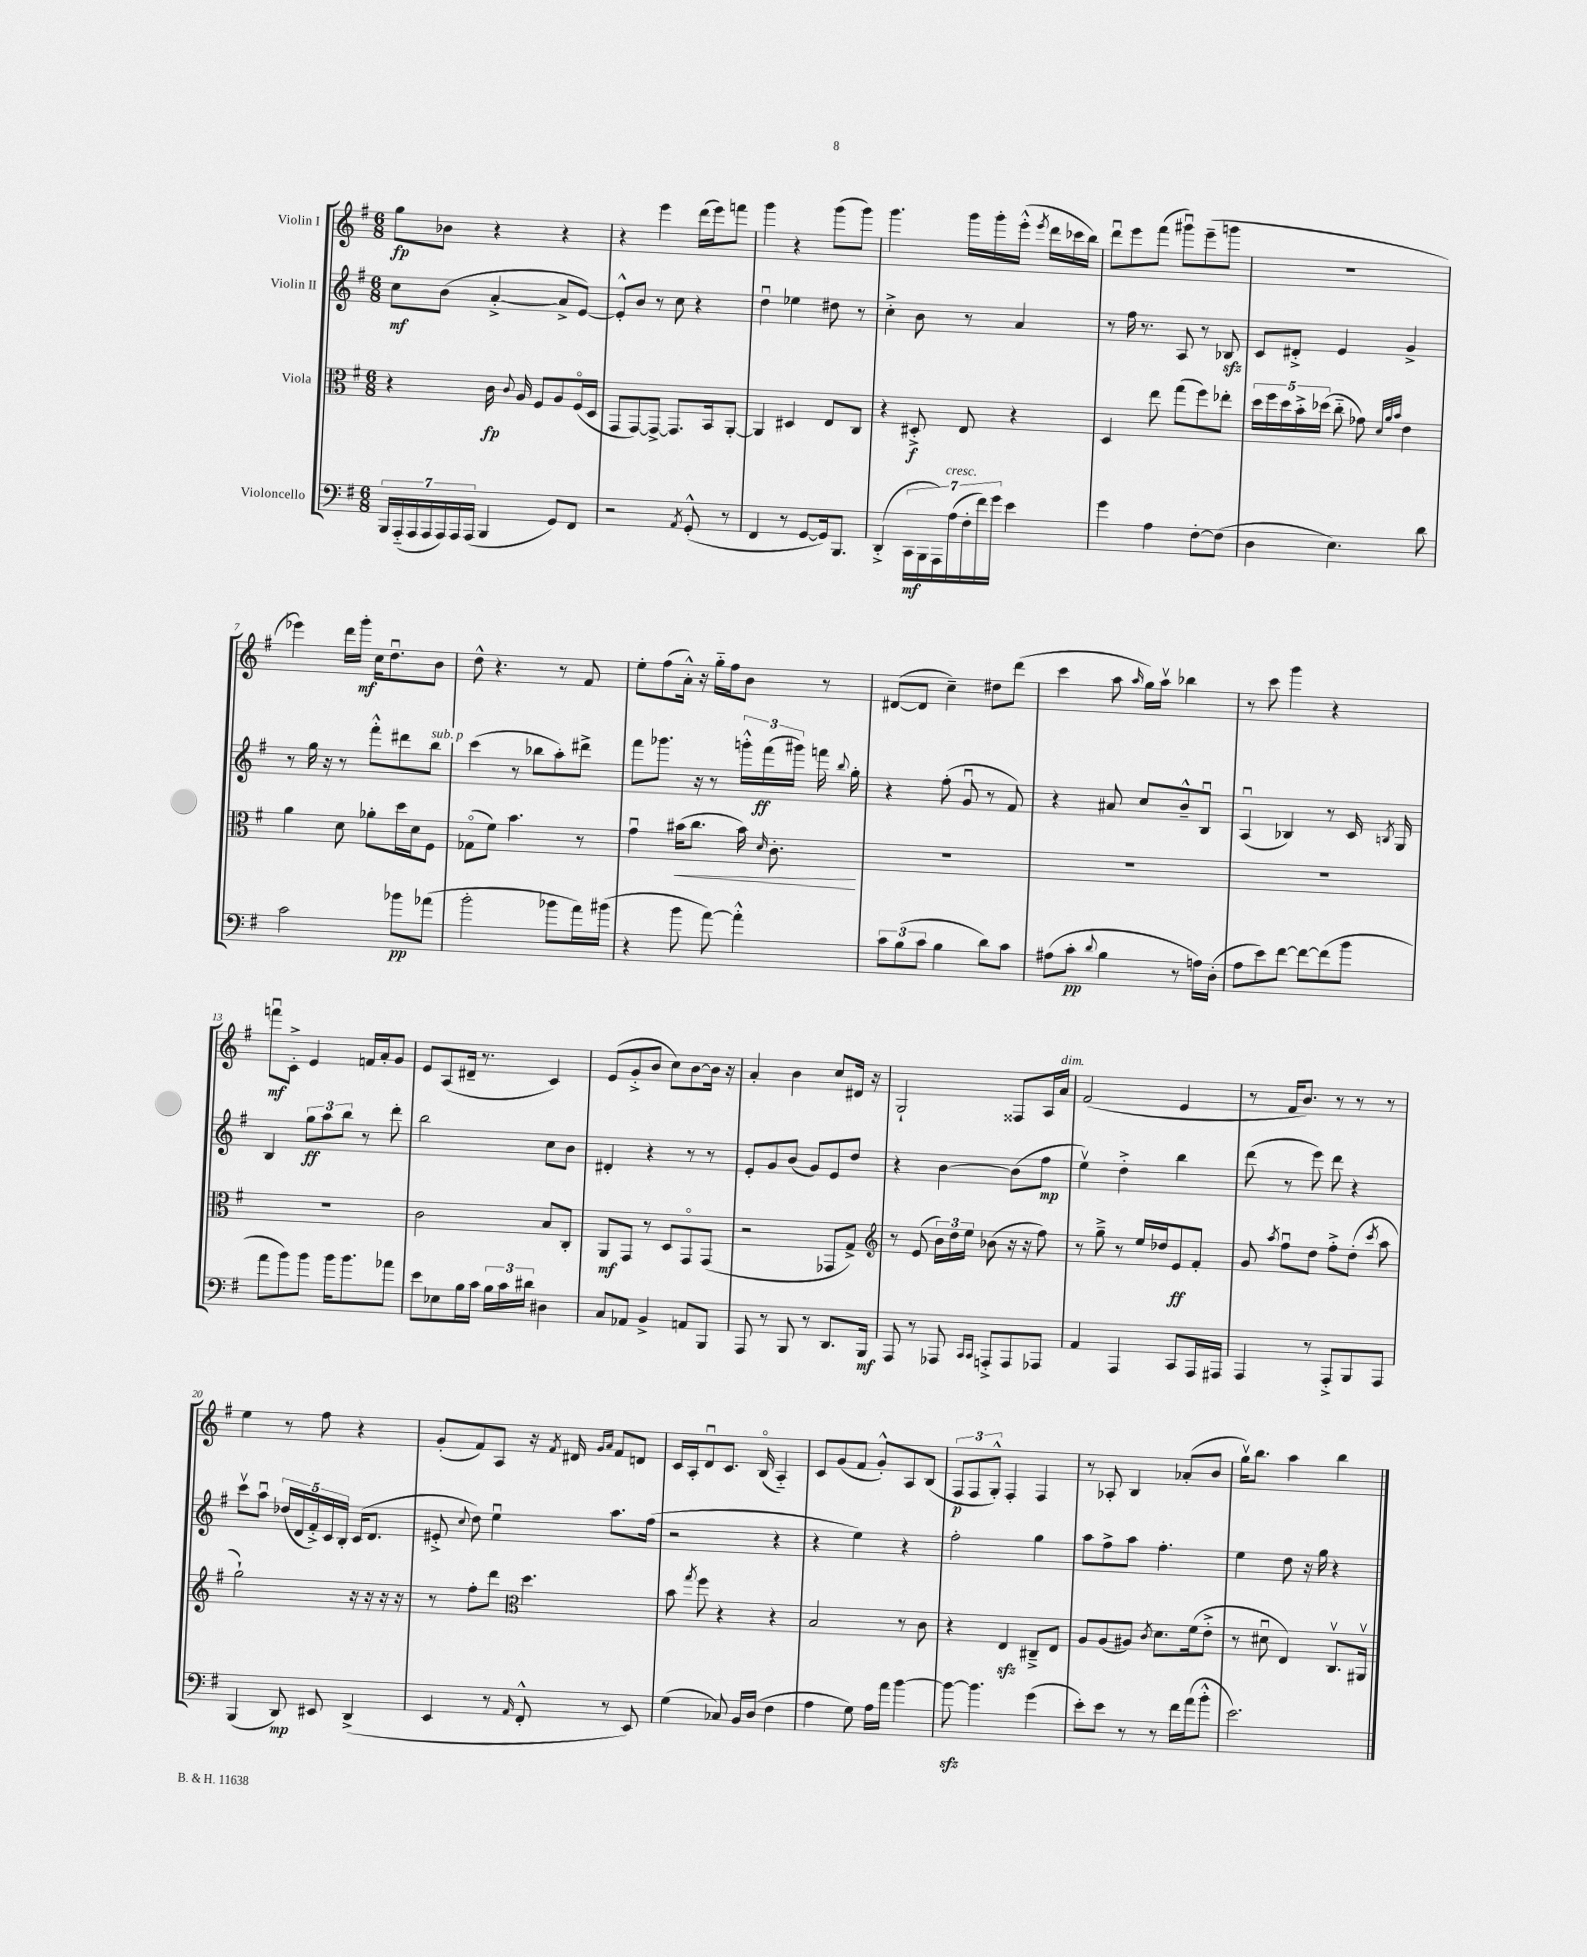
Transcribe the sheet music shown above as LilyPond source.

<<
\new StaffGroup <<
\new Staff = "s0" \with { instrumentName = "Violin I" } {
    \clef treble \key g \major \numericTimeSignature \time 6/8
    \autoBeamOff g''8[\fp bes'8] r4 r4 |
    r4 e'''4 d'''16[( e'''16) f'''8] |
    g'''4 r4 g'''8[( g'''8]) |
    g'''4. g'''16[ g'''16-. e'''16]-.-^( \acciaccatura { e'''8 } d'''16[ ces'''16 b''16]) |
    d'''8[\downbow e'''8 fis'''8]( gis'''8[\downbow) e'''8--( g'''8] |
    R2. |
    ees'''4) d'''16[ g'''16]-.\mf c''16[ d''8.\downbow b'8] |
    d''8-^ r4. r8 fis'8 |
    e''8[-. fis''8( a'16]-.-^) r16 g''16[-_ fis''16 b'8] r8 |
    dis'8[~( dis'8] c''4--) dis''8[ d'''8]( |
    c'''4 a''8 \grace { a''16 } g''16[) a''16]\upbow bes''4 |
    r8 c'''8 g'''4 r4 |
    f'''8[\downbow\mf c'8]-.-> e'4 f'16[ a'16-. g'8] |
    e'8[ a8( dis'16]-- r8. c'4) |
    e'8[( g'8-.-> b'8] c''8[) b'8~ b'16] r16 |
    a'4-. b'4 c''8[ dis'16] r16 |
    g2-! fisis8[ a16 a'16]^\markup { \italic "dim." } |
    fis'2( e'4 |
    r8 fis'16[ b'8.]) r8 r8 r8 |
    e''4 r8 fis''8 r4 |
    g'8[-.( fis'8) a8] r16 \acciaccatura { fis'8 } dis'16 \grace { g'16[ a'16] } fis'8[ d'8] |
    c'16[ a16-. d'8\downbow c'8.] b16\flageolet( a4-_) |
    c'8[ g'8( fis'8] g'8[-.-^) a8 b8]( |
    \tuplet 3/2 { fis8[\p fis8 g8]-.-^) } fis4-. fis4 |
    r8 aes8-. b4 aes'8[-.( b'8] |
    g''16[\upbow) b''8.] a''4 b''4 \bar "|." |
}
\new Staff = "s1" \with { instrumentName = "Violin II" } {
    \clef treble \key g \major \numericTimeSignature \time 6/8
    \autoBeamOff c''8[\mf b'8]( a'4~-.-> a'8[-> e'8]~) |
    e'8[-.-^ b'8] r8 c''8 r4 |
    d''4\downbow ees''4 dis''8 r8 |
    c''4-.-> b'8 r8 a'4 |
    r8 fis''16 r8. a8 r8 bes8\sfz |
    c'8[ dis'8]-.-> e'4 g'4-> |
    r8 g''16 r16 r8 fis'''8[-.-^ dis'''8 b''8]^\markup { \italic "sub. p" } |
    c'''4( r8 bes''8[ a''8-.) dis'''8]-> |
    fis'''8[ ges'''8.] r16 r8 \tuplet 3/2 { g'''16[-.-^ fis'''16\ff( gis'''16]) } f'''16 \appoggiatura { b''8 } g''16-. |
    r4 fis''8-.( g'8\downbow r8 fis'8) |
    r4 ais'8 c''8[ b'8---^ b8]\downbow |
    a4\downbow( bes4) r8 c'16 \acciaccatura { b8 } g16 |
    b4 \tuplet 3/2 { g''8[\ff a''8 b''8] } r8 d'''8-. |
    b''2 c''8[ b'8] |
    dis'4-. r4 r8 r8 |
    e'8[-. g'8 b'8]( g'8[) e'8 d''8] |
    r4 b'4~ b'8[( fis''8]\mp |
    e''4\upbow) d''4-.-> b''4 |
    d'''8( r8 e'''8) d'''8 r4 |
    c'''8[\upbow a''8]\downbow \tuplet 5/4 { des''16[( d'16 fis'16-.->) c'16 b16]-. } c'16[( d'8.] |
    eis'8-.-> \appoggiatura { c''8 } d''8) e''4\downbow a''8.[ fis''16]( |
    r2 r4 |
    r4 e''4) r4 |
    fis''2-. g''4 |
    a''8[ fis''8-> a''8] fis''4.-. |
    e''4 d''8 r16 g''16 r4 \bar "|." |
}
\new Staff = "s2" \with { instrumentName = "Viola" } {
    \clef alto \key g \major \numericTimeSignature \time 6/8
    \autoBeamOff r4 c'16\fp \appoggiatura { c'8 } a16 fis8[ a8 fis16\flageolet( d16] |
    g,8[ g,8~) g,8]~-> g,8.[ b,16 a,8]~-. |
    a,4 dis4 e8[ c8] |
    r4 dis8-.->\f e8 r4 |
    d4 e''8 g''8[( fis''8) ees''8]-. |
    \tuplet 5/4 { d''16[ fis''16 d''16 b'16-.-> des''16]( } c''8-_ ges'8) \grace { d'32[ a'32 b'32] } e'4 |
    a'4 d'8 aes'8[-. d''16 d'16 fis8] |
    ges8[\flageolet( fis'8]) b'4. r8 |
    g'4\downbow bis'16[\<( c''8.] bis'16) \grace { d'16 } c'8.-.\! |
    R2. |
    R2. |
    R2. |
    R2. |
    c'2 b8[ c8]-. |
    a,8[\mf g,8] r8 d8[ g,8\flageolet g,8]( |
    r2 ges,8[ g8]->) |
    \clef treble r8 e'8( \tuplet 3/2 { b'16[) d''16 e''16] } bes'8( r16 r16 fis''8) |
    r8 g''8---> r8 e''16[ des''16 e'8\ff fis'8]-. |
    g'8 \acciaccatura { a''8 } fis''8[\downbow d''8] fis''8[-.-> d''8]-.( \acciaccatura { c'''8 } a''8 |
    g''2-!) r16 r16 r16 r16 |
    r8 fis''8[-. d'''8] \clef alto d''4. |
    b'8 \acciaccatura { g''8 } fis''8 r4 r4 |
    b2 r8 c'8 |
    r4 e4\sfz cis8[---> e8] |
    a8[ a8( ais8]) \acciaccatura { c'8 } d'8.[ fis'16( e'8]-.-> |
    r8 dis'8\downbow e4) c8.[\upbow ais,16]\upbow \bar "|." |
}
\new Staff = "s3" \with { instrumentName = "Violoncello" } {
    \clef bass \key g \major \numericTimeSignature \time 6/8
    \autoBeamOff \tuplet 7/4 { b,,16[ a,,16-_( a,,16 a,,16 a,,16) a,,16 a,,16]( } b,,4 g,8[) fis,8] |
    r2 \acciaccatura { a,8 } g,8-.-^( r8 |
    fis,4 r8 g,8[~ g,16) b,,8.] |
    d,4-.->( \tuplet 7/4 { c,16[\mf b,,16 a,,16) a16^\markup { \italic "cresc." }( fis16-. fis'16) g'16] } e'4 |
    g'4 a4 fis8[~-. fis8]( |
    d4 e4.) d'8 |
    c'2 bes'8[\pp aes'8]( |
    b'2-. bes'8[ a'16) bis'16]( |
    r4 b'8 a'8~) a'4-.-^ |
    \tuplet 3/2 { c'8[ b8( c'8] } b4 d'8[) c'8] |
    ais8[( c'8]-.\pp \appoggiatura { d'8 } b4 r8 a16[) d16]-.( |
    a8[ e'8) fis'8]~ fis'8[~ fis'8( b'8] |
    a'8[ b'8) b'8] b'16[ b'8. aes'8] |
    e'8[ ees8 b16 c'16] \tuplet 3/2 { b16[ c'16 dis'16] } dis4 |
    c8[ aes,8] b,4-> a,8[ b,,8] |
    a,,8 r8 b,,8 r8 d,8.[ b,,16]\mf |
    a,,8 r8 aes,,8 \grace { c,16[ c,16] } a,,8[-.-> a,,8 aes,,8] |
    a,4 a,,4 c,8[ a,,16 ais,,16] |
    a,,4 r8 a,,8[-.-> b,,8 a,,8] |
    b,,4( d,8\mp) eis,8 d,4->( |
    e,4 r8 \grace { a,16 } fis,8-.-^ r8 e,8) |
    g4( ces8) b,16[ d16]( fis4 |
    a4 g8) a16[ a'16] b'4~ |
    b'8~\sfz b'4. g'4( |
    e'8[-.) e'8] r8 r8 fis'16[ a'16( b'8]-.-^ |
    e'2.) \bar "|." |
}
>>
>>
